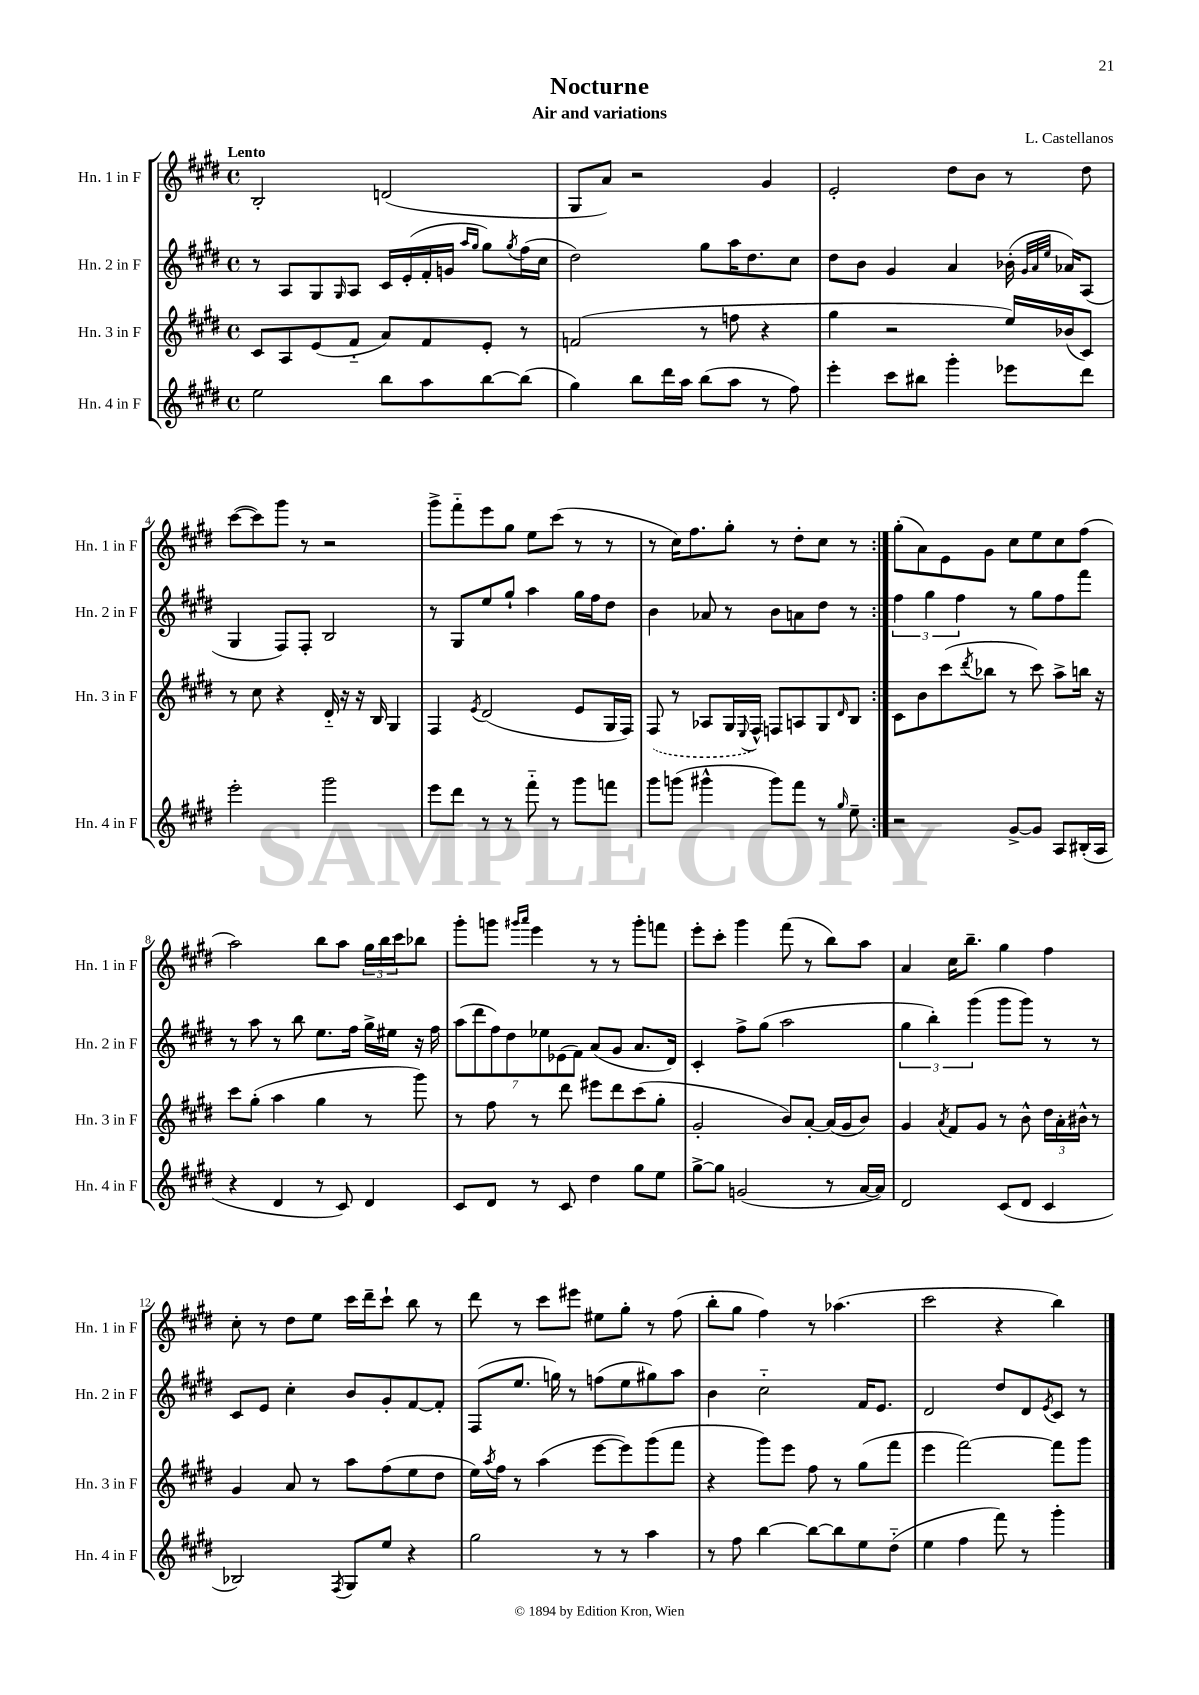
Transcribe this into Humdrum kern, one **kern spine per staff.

**kern	**kern	**kern	**kern
*part4	*part3	*part2	*part1
*staff4	*staff3	*staff2	*staff1
*I"Hn. 4 in F	*I"Hn. 3 in F	*I"Hn. 2 in F	*I"Hn. 1 in F
*I'Hn. 4 in F	*I'Hn. 3 in F	*I'Hn. 2 in F	*I'Hn. 1 in F
*clefG2	*clefG2	*clefG2	*clefG2
*k[f#c#g#d#]	*k[f#c#g#d#]	*k[f#c#g#d#]	*k[f#c#g#d#]
*M4/4	*M4/4	*M4/4	*M4/4
*met(c)	*met(c)	*met(c)	*met(c)
=1	=1	=1	=1
!	!	!	!LO:TX:a:B:t=Lento
2ee\	8c#/L	8r	2B'/
.	8A/	8A/L	.
.	(8e/	8G#/	.
.	.	16qqG#/	.
.	8f#/J	8A/J	.
8bb\L	8a/L)	16c#/LL	(2dn/
.	.	(16e'/	.
8aa\	8f#/	16f#'/	.
.	.	16gn/JJ	.
.	.	16qqaa/LL	.
.	.	16qqgg#/JJ	.
[8bb\	8e'/J	8gg#\L)	.
.	.	8qgg#/	.
(8bb\J]	8r	(16ff#\L	.
.	.	16cc#\JJ	.
=2	=2	=2	=2
4gg#\)	(2fn/	2dd#\)	8G#/L
.	.	.	8a/J)
8bb\L	.	.	2r
16ddd#\L	.	.	.
16aa\JJ	.	.	.
(8bb\L	8r	8gg#\L	.
8aa\J	8ffn\	16aa\K	.
.	.	8.dd#\	.
8r	4r	.	4g#/
8ff#\)	.	8cc#\J	.
=3	=3	=3	=3
4eee'\	4gg#\	8dd#\L	2e'/
.	.	8b\J	.
8ccc#\L	2r	4g#/	.
8bb#X\J	.	.	.
4ggg#'\	.	4a/	8dd#\L
.	.	.	8b\J
8eee-X\L	16ee/LL)	(16b-X'\	8r
.	.	32qqg#/LLL	.
.	.	32qqa/	.
.	.	32qqee/JJJ	.
.	(16b-X/J	16a-X/KL)	.
8ddd#\J	8c#/J)	(8A/J	8dd#\
!!LO:LB:g=z
=4	=4	=4	=4
2eee'\	8r	4G#/	([8ccc#\L
.	8cc#\	.	8ccc#\])
.	4r	8F#/L)	8ggg#\J
.	.	8F#'/J	8r
2ggg#\	16d#/	2B/	2r
.	16r	.	.
.	16r	.	.
.	16B/	.	.
.	4G#/	.	.
=5	=5	=5	=5
8eee\L	4F#/	8r	8ggg#^\L
8ddd#\J	.	8G#/L	8fff#\
.	8qe/	.	.
8r	(2d#/	8ee/	8eee\
8r	.	8gg#`/J	8gg#\J
8fff#\	.	4aa\	8ee\L
8r	.	.	(8ccc#\J
8ggg#\L	8e/L	16gg#\LL	8r
.	.	16ff#\J	.
8fffn\J	16G#/L	8dd#\J	8r
.	16F#/JJ)	.	.
=6	=6	=6	=6
8ggg#\L	(8F#/	4b\	8r
(8gggn\J	8r	.	16cc#\KL)
.	.	.	8.ff#\
4ggg#X^^\	8A-X/L	8a-X/	.
.	16G#/L	8r	8gg#'\J
.	8qqE/	.	.
.	16F#^^/JJ)	.	.
8ggg#\L)	8Fn/L	8b\L	8r
8fff#\J	8An/	8an\	8dd#'\L
8r	8G#/	8dd#\J	8cc#\J
16qqgg#/	16qqd#/	.	.
8ee~\	8B/J	8r	8r
=7:|!	=7:|!	=7:|!	=7:|!
2r	8c#\L	6ff#\	(8gg#'\L
.	8b\	.	8a\)
.	.	6gg#\	.
.	(8ccc#\	.	8e\
.	.	6ff#\	.
.	8qddd#/	.	.
.	8bb-X\J	.	8g#\J
[8g#^/L	8r	8r	8cc#\L
8g#/J]	8ccc#\)	8gg#\L	8ee\
8A/L	8aa^\L	8ff#\	8cc#\
(16B#X'/L	16bbn\Jk	8fff#\J	(8ff#\J
16A/JJ	16r	.	.
!!LO:LB:g=z
=8	=8	=8	=8
4r	8ccc#\L	8r	2aa\)
.	(8gg#'\J	8aa\	.
4d#/	4aa\	8r	.
.	.	8bb\	.
8r	4gg#\	8.ee\L	8bb\L
8c#/)	.	.	8aa\J
.	.	16ff#\Jk	.
4d#/	8r	16gg#^\LL	24gg#\LL
.	.	.	24bb\
.	.	16ee#X\JJ	.
.	.	.	24ccc#\J
.	8ggg#\)	16r	8bb-X\J
.	.	16ff#\	.
=9	=9	=9	=9
8c#/L	8r	(14aa\L	8ggg#'\L
.	.	14ddd#\	.
8d#/J	8ff#\	.	8gggn\J
.	.	14ff#\)	.
.	.	14dd#\	.
.	.	.	16qqggg#X/LL
.	.	.	16qqaaa/JJ
8r	8r	.	4eee\
.	.	14ee-X\	.
.	.	(14e-X\	.
8c#/	8ddd#\	.	.
.	.	14f#\J)	.
4dd#\	8eee#X\L	(8a/L	8r
.	8ddd#\	8g#/J	8r
8gg#\L	(8ccc#\	8.a/L	8ggg#'\L
8ee\J	8gg#'\J	.	8fffn\J
.	.	16d#/Jk)	.
=10	=10	=10	=10
[8gg#^\L	2g#'/	4c#'/	8eee'\L
8gg#\J]	.	.	8ccc#'\J
(2gn/	.	8ff#^\L	4ggg#\
.	.	(8gg#\J	.
.	8b/L)	2aa\	(8fff#\
.	[8a'/J	.	8r
8r	(16a/LL]	.	8bb\L)
.	16g#/J	.	.
[16a/LL	8b/J)	.	8aa\J
16a/JJ])	.	.	.
=11	=11	=11	=11
2d#/	4g#/	6gg#\	4a/
.	.	6bb'\)	.
.	8qa/	.	.
.	8f#/L	.	16cc#\KL
.	.	.	8.bb~\J
.	.	(6ggg#\	.
.	8g#/J	.	.
(8c#/L	8r	8ggg#\L	4gg#\
8d#/J	8b^^\	8ggg#\J)	.
4c#/	24dd#\LL	8r	4ff#\
.	24a'\	.	.
.	24b#X^^\JJ	.	.
.	8r	8r	.
!!LO:LB:g=z
=12	=12	=12	=12
2B-X/)	4g#/	8c#/L	8cc#'\
.	.	8e/J	8r
.	8a/	4cc#'\	8dd#\L
.	8r	.	8ee\J
8qF#/	.	.	.
8G#/L	8aa\L	8b/L	16ccc#\LL
.	.	.	16ddd#~\J
8ee/J	(8ff#\	8g#'/	8ccc#`\J
4r	8ee\	[8f#/	8bb\
.	8dd#\J	8f#'/J]	8r
=13	=13	=13	=13
2gg#\	16ee\LL)	(8F#/L	8ddd#\
.	8qaa/	.	.
.	16ff#\JJ	.	.
.	8r	8.ee/J	8r
.	(4aa\	.	8ccc#\L
.	.	16ggn\)	.
.	.	8r	8eee#X\J
8r	[8eee\L	(8ffn\L	8ee#X\L
8r	8eee\])	8ee\	8gg#'\J
4aa\	(8ggg#\	8gg#X\)	8r
.	8fff#\J	8aa\J	(8ff#\
=14	=14	=14	=14
8r	4r	4b\	8bb'\L
8ff#\	.	.	8gg#\J
[4bb\	8ggg#\L)	2cc#\	4ff#\)
.	8eee\J	.	.
8bb\L_	8ff#\	.	8r
8bb\]	8r	.	(4.aa-X\
8ee\	(8gg#\L	16f#/KL	.
.	.	8.e/J	.
(8dd#\J	8fff#\J	.	.
=15	=15	=15	=15
4ee\	4eee\	2d#/	2ccc#\
4ff#\	[2fff#\)	.	.
8fff#\)	.	8dd#/L	4r
8r	.	8d#/	.
.	.	8qe/	.
4ggg#'\	8fff#\L]	8c#/J	4bb\)
.	8ggg#\J	8r	.
==	==	==	==
*-	*-	*-	*-
